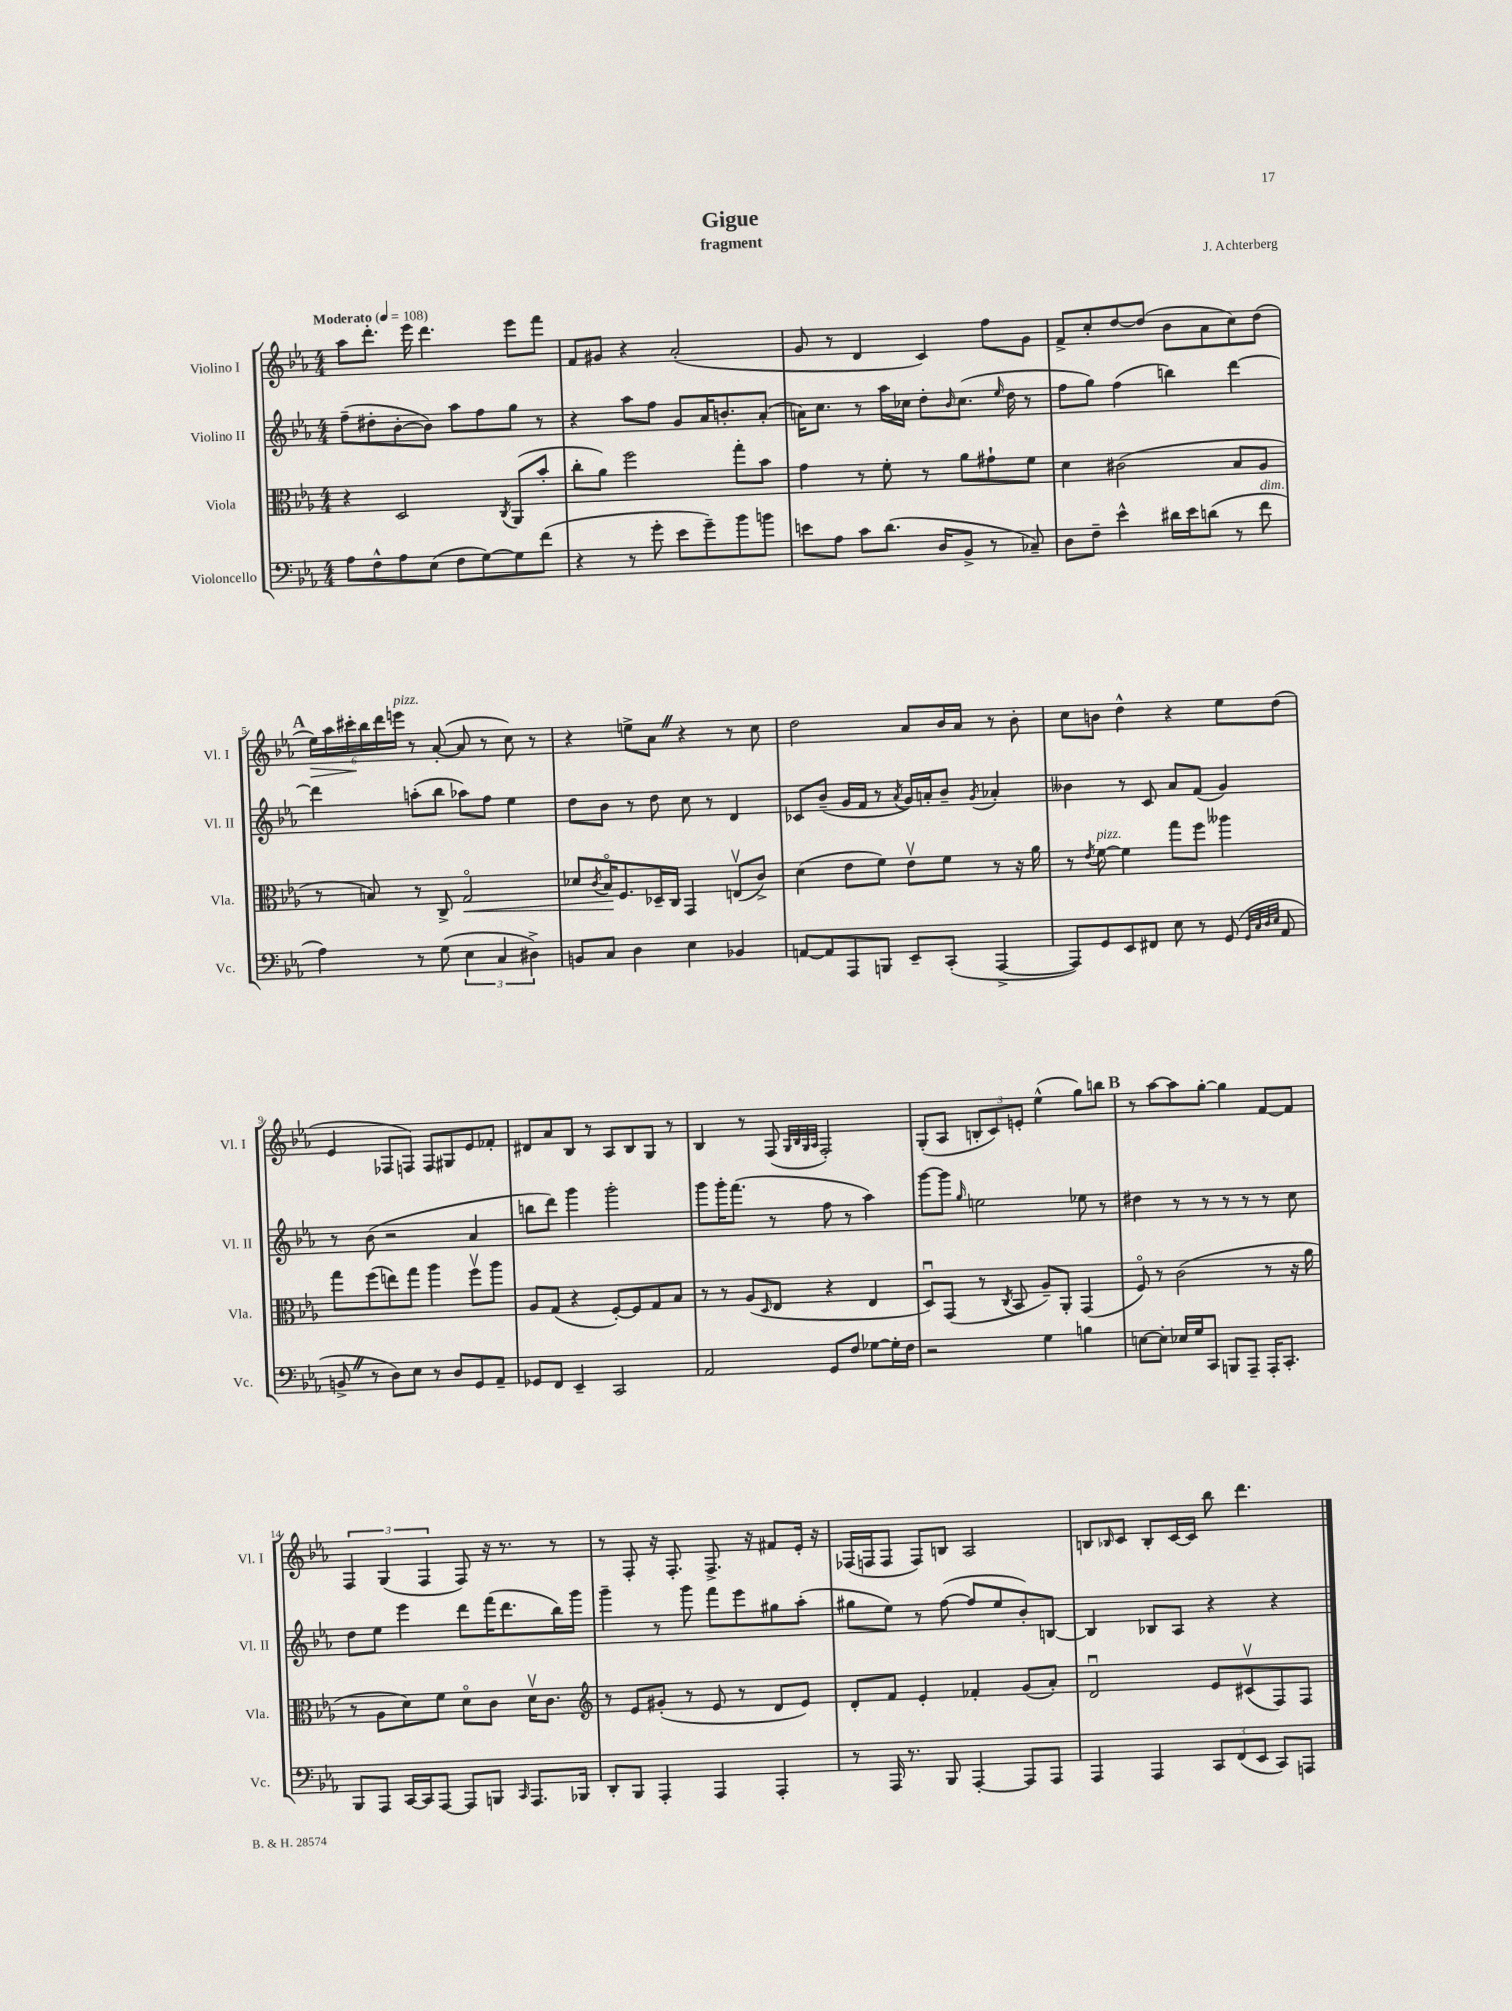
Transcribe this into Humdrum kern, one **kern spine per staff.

**kern	**kern	**kern	**kern
*staff4	*staff3	*staff2	*staff1
*clefF4	*clefC3	*clefG2	*clefG2
*k[b-e-a-]	*k[b-e-a-]	*k[b-e-a-]	*k[b-e-a-]
*M4/4	*M4/4	*M4/4	*M4/4
*MM108	*MM108	*MM108	*MM108
8A-	4r	(8ff~	8aa-
8F^^	.	8dd#'	8.ddd'
8A-	2D	[8b-'	.
.	.	.	16eee-
(8E-	.	8b-])	4.ddd
8F	.	8aa-	.
[8G)	.	8ff	.
.	8qC	.	.
8G]	(8AA-	8gg	8eee-
(8f	8b-'	8r	8fff
=	=	=	=
4r	8cc'	4r	8f
.	8a-)	.	8g#
8r	2ff	8aa-	4r
8g'	.	8ff	.
8e-	.	8g	(2a-'
8g~)	.	16a-	.
.	.	8.b'	.
8b-	8gg'	.	.
8b	8b-	(8a-'	.
=	=	=	=
8e	4g	16a)	8g
.	.	8.cc	.
8A-	.	.	8r
8c	8r	8r	4d
(8.d	8f'	16aa-	.
.	.	16cc-	.
.	8r	8dd'	4c)
16D	.	.	.
.	.	16qqb-	.
8BB-^	8a-	(8.cc-	.
8r	8g#`	.	8ff
.	.	16qqee-	.
.	.	16dd	.
8C-~)	8f	8r	8g
=	=	=	=
8D	4d	8ff	8f^
8F~	.	8gg)	8cc'
4e-^^	(2c#	(4ff	[8dd
.	.	.	(8dd]
16d#	.	4bb)	8b-
16e-	.	.	.
(8d	.	.	8a-
8r	8B-	[4ddd	8cc)
8f	8A-	.	(8dd
=	=	=	=
4A-)	8r	4ddd]	24ee-)
.	.	.	24aa-
.	.	.	24ccc#'
.	8B)	.	24bb-
.	.	.	24ddd
.	.	.	24eee
8r	8r	(8aa'	8r
(8G	8C^	8bb-	([8a-'
6E-	2Go	8aa-)	8a-]
.	.	8ff	8r
6C	.	.	.
.	.	4ee-	8cc)
6D#^)	.	.	.
.	.	.	8r
=	=	=	=
8BB	8d-	8dd	4r
.	8qc	.	.
8C	16B-o	8b-	.
.	8.F	.	.
4D	.	8r	8ee^
.	16D-~	8dd	8a-
.	16C	.	.
4E-	4GG	8cc	4r
.	.	8r	.
4BB-	(8Ev	4d	8r
.	8c^)	.	8cc
=	=	=	=
[8AA	(4d	8c-	2dd
8AA]	.	(8b-~	.
8AAA-	8e-	16g	.
.	.	16f	.
8BBB	8f)	8r	.
.	.	8qa-	.
8EE-~	8e-v	16g)	8a-
.	.	16a'	.
(8CC'	8f	8b-~	16b-
.	.	.	16a-
.	.	8qg	.
[4AAA-^	8r	4a-'	8r
.	16r	.	8b-'
.	16a-	.	.
=	=	=	=
8AAA-])	8r	4b--	8cc
.	8qe-	.	.
8GG	[8f	.	8b
8EE-	4f]	8r	4dd^^
8FF#	.	8c	.
8E-	8gg	8a-	4r
8r	8ff	(8f	.
(8GG	4aa--	4g)	8ee-
32qqGG	.	.	.
32qqC	.	.	.
32qqD	.	.	.
32qqE-	.	.	.
8AA-	.	.	(8dd
=	=	=	=
8BB^	8gg	8r	4e-
8r	(8ff	(8b-	.
8D)	8ee)	2r	8F-
8E-	8gg	.	8F)
8r	4aa-	.	8F
8D	.	.	8G#
8GG	8ffv	4a-	8e-
8AA-~	8aa-	.	8f-'
=	=	=	=
8GG-	8A-	8bb	8d#
8FF	(8G	8ddd)	8a-
4EE-~	4r	4ggg	8B-
.	.	.	8r
2CC	[8F')	2ggg'	8A-
.	8F]	.	8B-
.	8G	.	8G
.	8B-	.	8r
=	=	=	=
2AA-	8r	8ggg	4B-
.	8r	16ggg'	.
.	.	(8.fff	.
.	(8A-	.	8r
.	16qqD	.	.
.	8E-	8r	(8F
.	.	.	32qqG
.	.	.	32qqB-
.	.	.	32qqG
.	.	.	32qqA-
8GG	4r	8ff	2F')
8F	.	8r	.
[8G-	4E-	4aa-)	.
16G-']	.	.	.
16F	.	.	.
=	=	=	=
2r	8Du)	[8ggg	(8G'
.	(8GG	8ggg]	8A-
.	.	16qqgg	.
.	8r	2ee	12B'
.	.	.	12c)
.	8qC	.	.
.	8BB-	.	.
.	.	.	12e'
4G	8A-~)	.	(4ee-^^
.	8AA-'	.	.
4B	(4GG	8ee-	8gg)
.	.	8r	8bb
=	=	=	=
[8E	8Fo)	4dd#	8r
8E']	8r	.	[8aa-
16E-	(2c	8r	8aa-]
16G	.	.	.
8CC	.	8r	[8gg'
8BBB	.	8r	4gg]
8AAA-~	.	8r	.
16AAA-'	8r	8r	[8f
8.CC'	.	.	.
.	16r	8cc	8f]
.	16a-	.	.
=	=	=	=
8BBB-	8r	8dd	6F
8AAA-	8A-	8ee-	.
.	.	.	(6G
[16CC	8d)	4eee-	.
16CC]	.	.	.
.	.	.	6F
[8AAA-	8f	.	.
8AAA-]	8do	8ddd	8F)
8BBB	8c	(16fff	16r
.	.	8.ddd	8.r
16qqCC	.	.	.
8.AAA-	16dv	.	.
.	8.c	.	.
.	.	16bb-)	8r
16BBB-	.	16ggg	.
=	=	=	=
*	*clefG2	*	*
8DD'	8r	4ggg~	8r
8BBB-	8e-	.	8F'
4AAA-'	(8g#'	8r	16r
.	.	.	8.F'
.	8r	8ggg	.
4AAA-	8e-	8fff	8.F^
.	8r	8eee-	.
.	.	.	16r
4AAA-'	8d	8gg#	8f#
.	8e-)	(8aa-'	16e-'
.	.	.	16r
=	=	=	=
8r	8d'	8gg#	(16F-
.	.	.	16F
16AAA-	8f	8ee-)	8F
8.r	.	.	.
.	4e-'	8r	8F)
8BBB-	.	([8ff	8B
[4AAA-'	4f-'	8ff]	2A-
.	.	8ee-	.
8AAA-]	(8g	8b-')	.
8AAA-	8a-')	[8B	.
=	=	=	=
4AAA-	2du	4B]	8B
.	.	.	16qqB-
.	.	.	8c
4AAA-	.	8B-	8B-'
.	.	8A-	[16c
.	.	.	16c]
12CC	8e-	4r	8bb-
(12FF	.	.	.
.	(8c#v	.	4.ddd
12EE-	.	.	.
8CC)	8F)	4r	.
8AAA	8F	.	.
==	==	==	==
*-	*-	*-	*-
